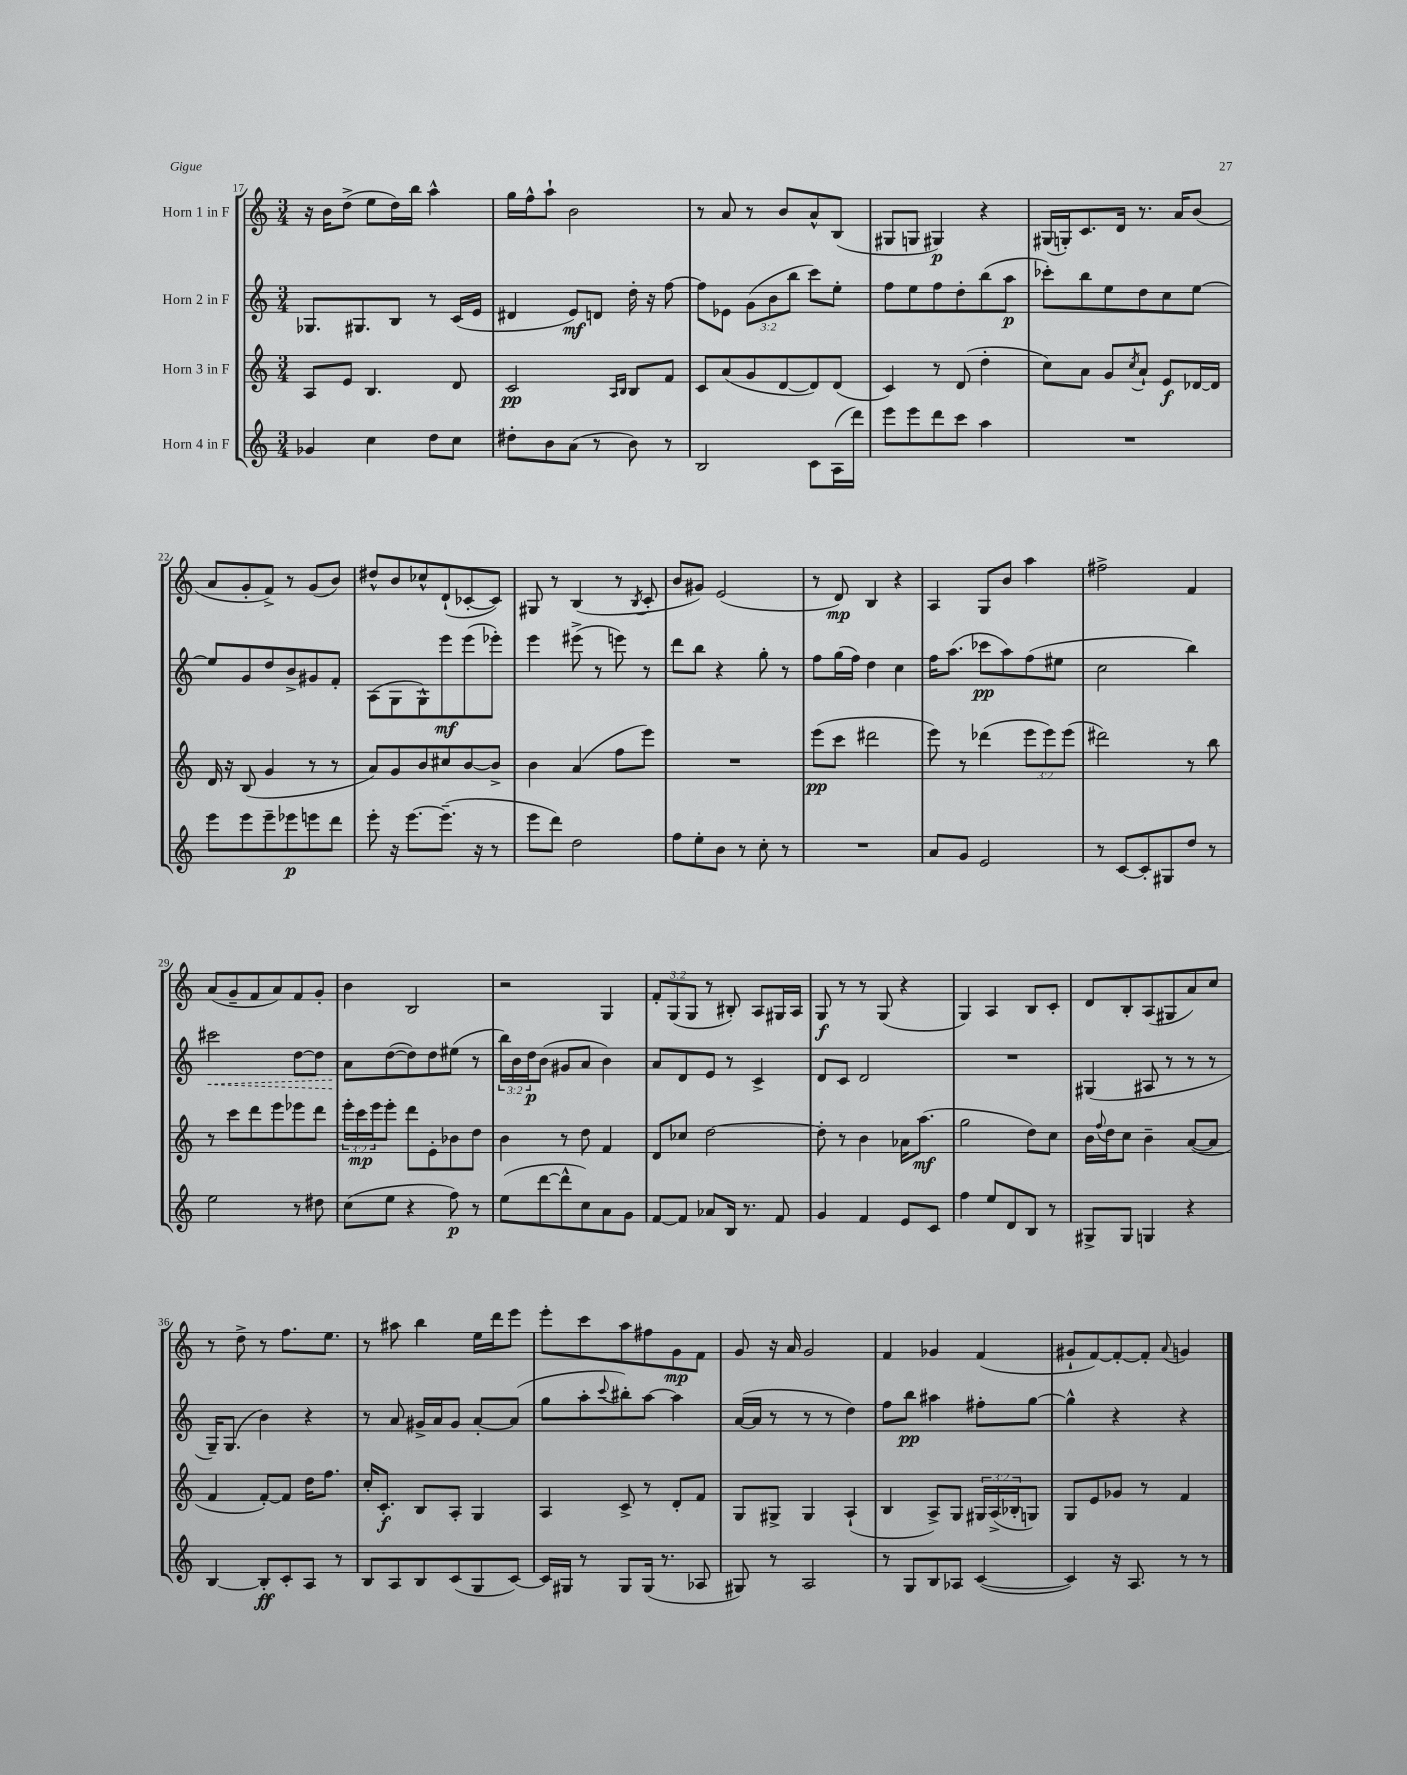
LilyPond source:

<<
\new StaffGroup <<
\new Staff = "s0" \with { instrumentName = "Horn 1 in F" } {
    \clef treble \key c \major \numericTimeSignature \time 3/4 \override Staff.TupletNumber.text = #tuplet-number::calc-fraction-text
    r16 b'16 d''8->( e''8 d''16) b''16 a''4-^ |
    g''16 f''16-^ a''8-! b'2 |
    r8 a'8 r8 b'8 a'8-^ b8( |
    gis8 g8 gis4\p) r4 |
    gis16( g16-.) c'8. d'16 r8. a'16 b'8( |
    a'8 g'8-. f'8->) r8 g'8( b'8) |
    dis''8-^ b'8 ces''8-^ d'8-!( ces'8~-. ces'8) |
    gis8 r8 b4( r8 \acciaccatura { b8 } c'8-. |
    b'8 gis'8) e'2( |
    r8 d'8\mp) b4 r4 |
    a4 g8 b'8 a''4 |
    fis''2-> f'4 |
    a'8( g'8-- f'8 a'8) f'8 g'8-. |
    b'4 b2 |
    r2 g4 |
    \tuplet 3/2 { f'8-. g8( g8 } r8 bis8-.) a8 gis16 a16 |
    g8\f r8 r8 g8( r4 |
    g4) a4 b8 c'8-. |
    d'8 b8-. a8( gis8 a'8) c''8 |
    r8 d''8-> r8 f''8. e''8. |
    r8 ais''8 b''4 e''16 d'''16 e'''8 |
    e'''8-. c'''8 a''8 fis''8 g'8\mp f'8 |
    g'8 r16 a'16 g'2 |
    f'4 ges'4 f'4( |
    gis'8-! f'8~) f'8~-. f'8-. \appoggiatura { a'8 } g'4 \bar "|." |
}
\new Staff = "s1" \with { instrumentName = "Horn 2 in F" } {
    \clef treble \key c \major \numericTimeSignature \time 3/4 \override Staff.TupletNumber.text = #tuplet-number::calc-fraction-text
    ges8. gis8. b8 r8 c'16( e'16 |
    dis'4 e'8\mf) d'8 d''16-. r16 f''8~ |
    f''8 ees'8 \tuplet 3/2 { g'8( b'8 b''8 } c'''8) e''8-. |
    f''8 e''8 f''8 d''8-. b''8( a''8\p |
    ces'''8-.) b''8 e''8 d''8 c''8 e''8~ |
    e''8 g'8 d''8 b'8-> gis'8 f'8-. |
    a8( g8 g8-^) e'''8\mf e'''8( ees'''8-.) |
    e'''4 eis'''8->( r8 e'''8) r8 |
    d'''8 b''8 r4 g''8-. r8 |
    f''8 g''16( f''16) d''4 c''4 |
    f''16 a''8.( ces'''8\pp a''8) f''8( eis''8 |
    c''2 b''4) |
    \once \override Hairpin.style = #'dashed-line cis'''2\< d''8~ d''8 |
    a'8\! d''8~( d''8) d''8 eis''8( r8 |
    \tuplet 3/2 { b''16) b'16 d''16\p } b'8( gis'8 a'8 b'4) |
    a'8 d'8 e'8 r8 c'4-> |
    d'8 c'8 d'2 |
    R2. |
    gis4( ais8 r8 r8 r8 |
    g16--) g8.( b'4) r4 |
    r8 a'8 gis'16-> a'16 gis'8 a'8~-. a'8( |
    g''8 a''8-. \appoggiatura { c'''8 } bis''8-.) a''8~ a''4 |
    a'16~( a'16 r8 r8 r8 d''4) |
    f''8 b''8\pp ais''4 fis''8-. g''8~ |
    g''4-^ r4 r4 \bar "|." |
}
\new Staff = "s2" \with { instrumentName = "Horn 3 in F" } {
    \clef treble \key c \major \numericTimeSignature \time 3/4 \override Staff.TupletNumber.text = #tuplet-number::calc-fraction-text
    a8 e'8 b4. d'8 |
    c'2\pp \grace { a16 b16 } b8 f'8 |
    c'8 a'8( g'8 d'8~ d'8) d'8( |
    c'4) r8 d'8( d''4-. |
    c''8) a'8 g'8 \acciaccatura { c''8 } a'8-! e'8\f des'16~ des'16 |
    d'16 r16 b8( g'4 r8 r8 |
    a'8) g'8 b'8 cis''8 b'8~ b'8-> |
    b'4 a'4( f''8 e'''8) |
    R2. |
    e'''8\pp( c'''8 dis'''2 |
    e'''8) r8 des'''4( \tuplet 3/2 { e'''8 e'''8) e'''8( } |
    dis'''2) r8 b''8 |
    r8 c'''8 d'''8 e'''8 ees'''8 d'''8 |
    \tuplet 3/2 { e'''16-. c'''16\mp e'''16 } e'''8-. d'''8 e'8-. bes'8 d''8 |
    b'4 r8 d''8 f'4 |
    d'8 ces''8 d''2~ |
    d''8-. r8 b'4 aes'16 a''8.\mf( |
    g''2 d''8) c''8 |
    b'16 \appoggiatura { f''8 } d''16 c''8 b'4-- a'8~( a'8 |
    f'4 f'8~-.) f'8 d''16 f''8. |
    c''16-. c'8.-.\f b8 a8-. g4 |
    a4 c'8-> r8 d'8-. f'8 |
    g8 gis8-> gis4 a4-!( |
    b4 a8->) g8 \tuplet 3/2 { gis16 a16->( bes16-. } g8) |
    g8 e'8 ges'8 r8 f'4 \bar "|." |
}
\new Staff = "s3" \with { instrumentName = "Horn 4 in F" } {
    \clef treble \key c \major \numericTimeSignature \time 3/4
    ges'4 c''4 d''8 c''8 |
    dis''8-. b'8 a'8( r8 b'8) r8 |
    b2 c'8 a16( d'''16) |
    e'''8 e'''8 d'''8 c'''8 a''4 |
    R2. |
    e'''8 e'''8 e'''8-- ees'''8\p e'''8 d'''8 |
    e'''8-. r16 e'''8.~ e'''8.--( r16 r8 |
    e'''8 d'''8) d''2 |
    f''8 e''8-. b'8 r8 c''8-. r8 |
    R2. |
    a'8 g'8 e'2 |
    r8 c'8~ c'8-. gis8 d''8 r8 |
    e''2 r8 dis''8 |
    c''8( e''8 r4 f''8\p) r8 |
    e''8( d'''8~ d'''8-^ c''8) a'8 g'8 |
    f'8~ f'8 aes'8 b16 r8. f'8 |
    g'4 f'4 e'8 c'8 |
    f''4 e''8 d'8 b8 r8 |
    gis8-> gis8 g4 r4 |
    b4~ b8-.\ff c'8-. a8 r8 |
    b8 a8 b8 c'8( g8 c'8~) |
    c'16 gis16 r8 gis8 gis16( r8. aes8 |
    gis8) r8 a2 |
    r8 g8 b8 aes8 c'4~( |
    c'4) r16 a8. r8 r8 \bar "|." |
}
>>
>>
\layout { \context { \Score currentBarNumber = #17 } }
